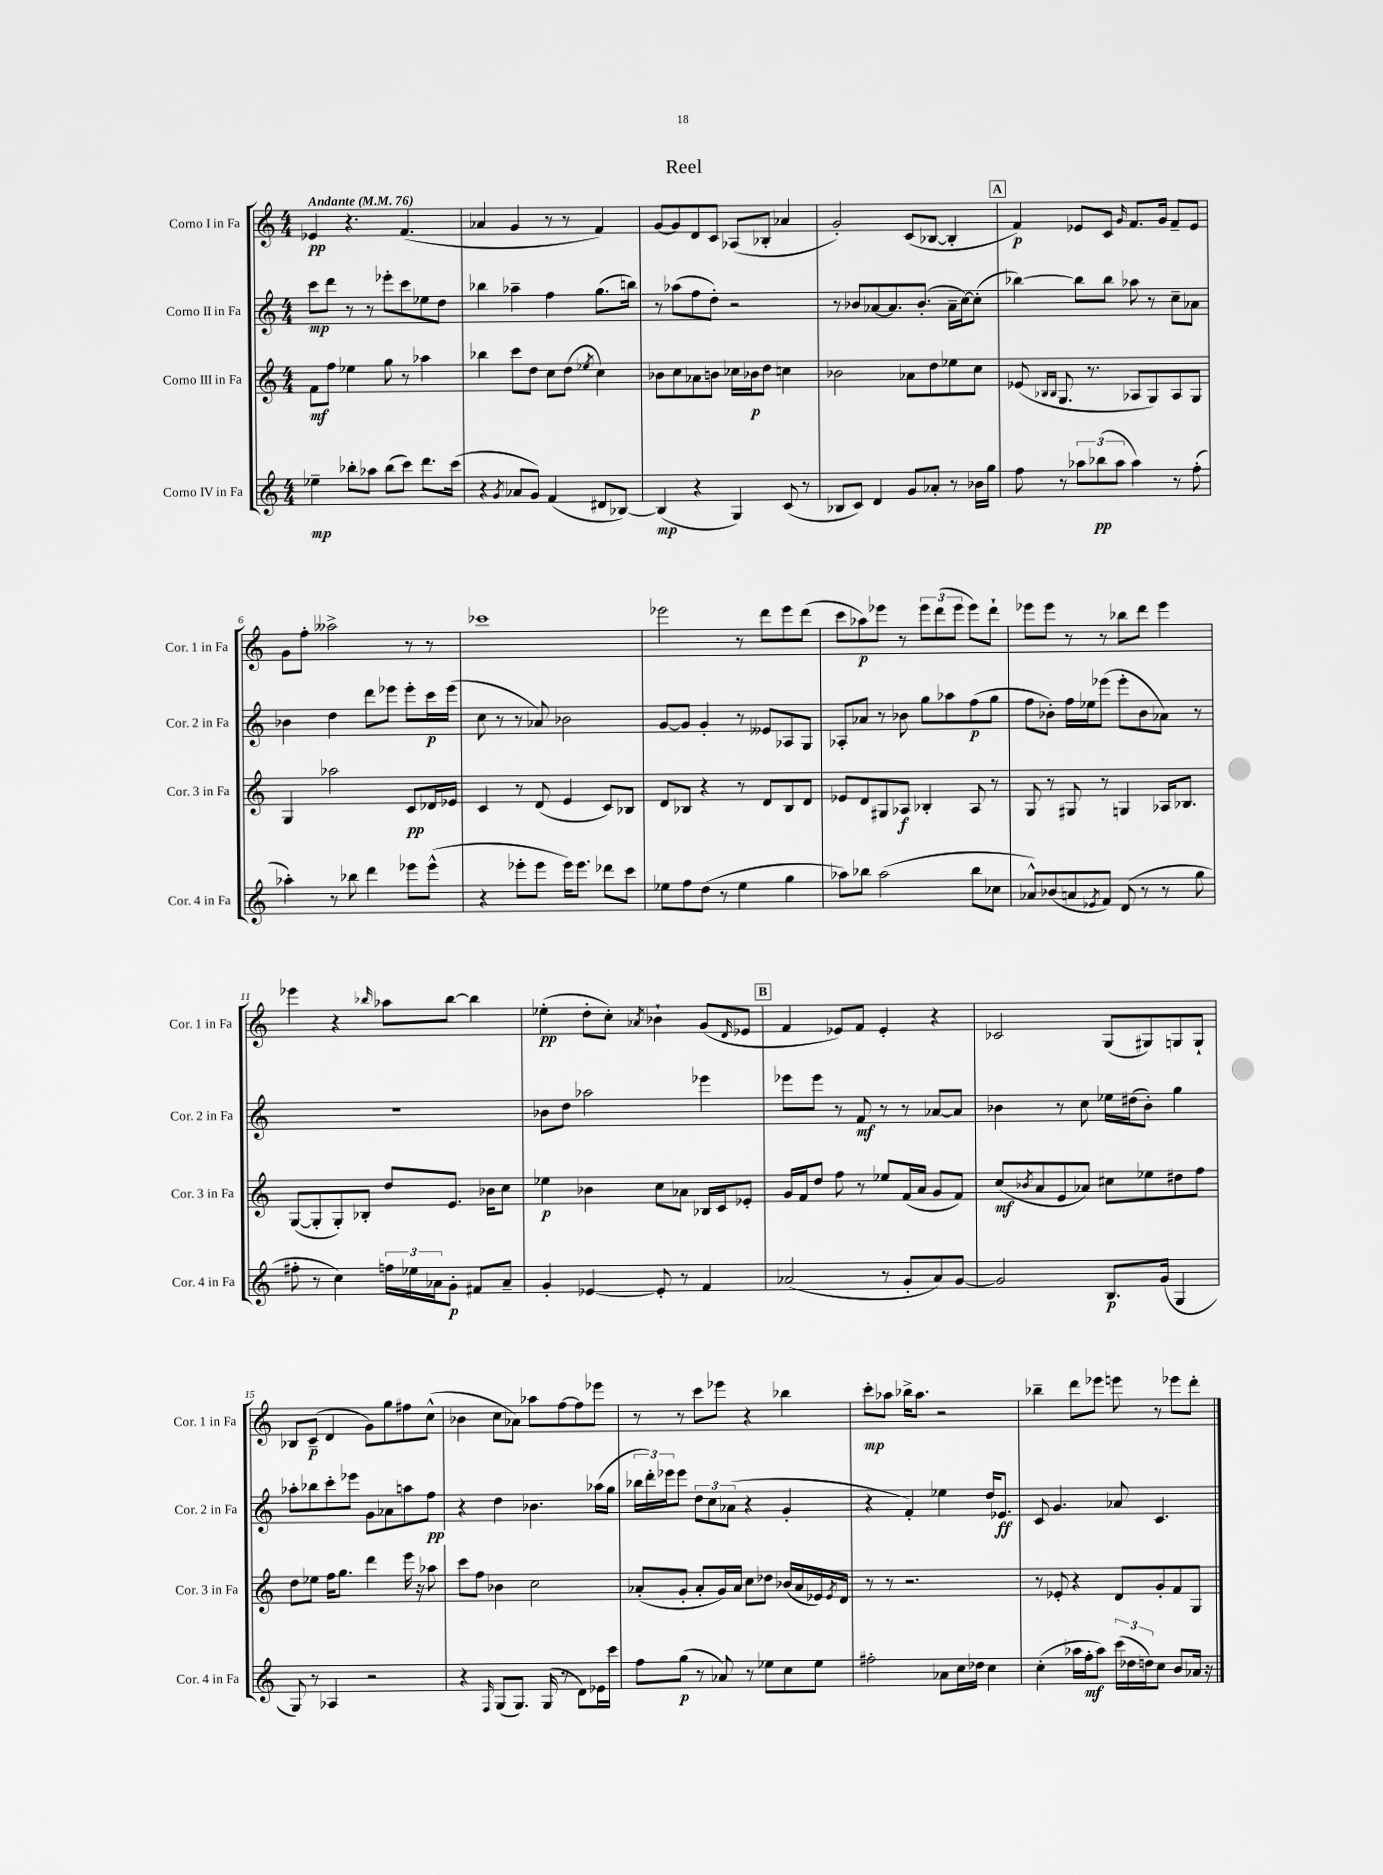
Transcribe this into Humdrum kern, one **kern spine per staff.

**kern	**dynam	**kern	**dynam	**kern	**dynam	**kern	**dynam
*part4	*part4	*part3	*part3	*part2	*part2	*part1	*part1
*staff4	*staff4	*staff3	*staff3	*staff2	*staff2	*staff1	*staff1
*I"Corno IV in Fa	*	*I"Corno III in Fa	*	*I"Corno II in Fa	*	*I"Corno I in Fa	*
*I'Cor. 4 in Fa	*	*I'Cor. 3 in Fa	*	*I'Cor. 2 in Fa	*	*I'Cor. 1 in Fa	*
*clefG2	*	*clefG2	*	*clefG2	*	*clefG2	*
*k[]	*	*k[]	*	*k[]	*	*k[]	*
*M4/4	*	*M4/4	*	*M4/4	*	*M4/4	*
*MM76	*	*MM76	*	*MM76	*	*MM76	*
=1	=1	=1	=1	=1	=1	=1	=1
!	!	!	!	!	!	!LO:TX:a:B:t=Andante	!
4ee-X~\	mp	8f\L	mf	8ccc\L	mp	4e-X/	pp
.	.	8ff\J	.	8ddd\J	.	.	.
8bb-X'\L	.	4ee-X\	.	8r	.	4.r	.
8aa-X\J	.	.	.	8r	.	.	.
(8bb-\L	.	8gg\	.	8eee-X'\L	.	.	.
8ccc\J)	.	8r	.	8ccc\	.	(4.f/	.
8.ddd\L	.	4aa-X\	.	8ee-X\	.	.	.
.	.	.	.	8dd\J	.	.	.
(16ccc\Jk	.	.	.	.	.	.	.
=2	=2	=2	=2	=2	=2	=2	=2
4r	.	4bb-X\	.	4bb-X\	.	4a-X/	.
8qg/	.	.	.	.	.	.	.
8a-X/L	.	8ccc\L	.	4aa-X~\	.	4g/	.
8g/J)	.	8dd\J	.	.	.	.	.
(4f/	.	8cc\L	.	4ff\	.	8r	.
.	.	(8dd\J	.	.	.	8r	.
.	.	8qee-X/	.	.	.	.	.
8d#X/L	.	4cc\)	.	(8.gg\L	.	4f/)	.
[8B-X/J)	.	.	.	.	.	.	.
.	.	.	.	16bbn\Jk)	.	.	.
=3	=3	=3	=3	=3	=3	=3	=3
(4B-/]	mp	8b-X\L	.	8r	.	[8g/L	.
.	.	8cc\	.	(8aa-X\L	.	8g/]	.
4r	.	8a-X\	.	8ff\	.	8d/	.
.	.	8bn\J	.	8dd'\J)	.	8c/J	.
4G/)	.	16cc-X\LL	.	2r	.	(8A-X/L	.
.	.	16b-X\J	p	.	.	.	.
.	.	8dd\J	.	.	.	8B-X'/J	.
(8c/	.	4ccn\	.	.	.	4a-X/	.
8r	.	.	.	.	.	.	.
=4	=4	=4	=4	=4	=4	=4	=4
8B-X/L	.	2b-X\	.	8r	.	2g'/)	.
8c/J)	.	.	.	8b-X/L	.	.	.
4d/	.	.	.	[8a-X/	.	.	.
.	.	.	.	8.a-/]	.	.	.
8g/L	.	8a-X\L	.	.	.	(8c/L	.
.	.	.	.	(8.b-'/J	.	.	.
8a-X'/J	.	8dd\	.	.	.	[8B-X/J	.
8r	.	8ee-X\	.	16a-~\LL	.	4B-'/]	.
.	.	.	.	[16cc\J)	.	.	.
16b-X\LL	.	8cc\J	.	(8cc'\J]	.	.	.
16gg\JJ	.	.	.	.	.	.	.
!!LO:REH:place=s1:t=A
=5	=5	=5	=5	=5	=5	=5	=5
8ff\	.	(8e-X/	.	[4bb-X\)	.	4f/)	p
.	.	16qqB-X/LL	.	.	.	.	.
.	.	16qqB-/JJ	.	.	.	.	.
8r	.	8.G/	.	.	.	.	.
12aa-X\L	.	.	.	8bb-\L]	.	8e-X/L	.
.	.	8.r	.	.	.	.	.
(12bb-X\	pp	.	.	.	.	.	.
.	.	.	.	8bb-\J	.	8c/J	.
12aa-\J	.	.	.	.	.	.	.
.	.	.	.	.	.	16qqg/	.
4aa-\)	.	8A-X/L	.	8aa-X\	.	8.f/L	.
.	.	8G/)	.	8r	.	.	.
.	.	.	.	.	.	16g/Jk	.
8r	.	8A-/	.	8cc~\L	.	8f~/L	.
(8ff'\	.	8G/J	.	8a-X\J	.	8e-/J	.
!!LO:LB:g=z
=6	=6	=6	=6	=6	=6	=6	=6
4aa-X'\)	.	4G/	.	4b-X\	.	8g\L	.
.	.	.	.	.	.	8ff'\J	.
8r	.	2aa-X\	.	4dd\	.	2aa--X^\	.
8bb-X\	.	.	.	.	.	.	.
4ddd\	.	.	.	8ddd\L	.	.	.
.	.	.	.	8eee-X\J	.	.	.
8eee-X\L	.	8c/L	pp	8eee-'\L	.	8r	.
(8eee-^^\J	.	16d-X/L	.	16ccc\L	p	8r	.
.	.	16e-X/JJ	.	(16eee-\JJ	.	.	.
=7	=7	=7	=7	=7	=7	=7	=7
4r	.	4c/	.	8cc\	.	1ccc-X	.
.	.	.	.	8r	.	.	.
8eee-X'\L	.	8r	.	8r	.	.	.
8eee-\J	.	(8d/	.	8a-X/)	.	.	.
16eee-\KL)	.	4e/	.	2b-X\	.	.	.
8.eee-\J	.	.	.	.	.	.	.
8ddd-X\L	.	8c/L)	.	.	.	.	.
8ccc\J	.	8B-X/J	.	.	.	.	.
=8	=8	=8	=8	=8	=8	=8	=8
8ee-X\L	.	8d/L	.	[8g/L	.	2eee-X\	.
8ff\	.	8B-X/J	.	8g/J]	.	.	.
(8dd\J	.	4r	.	4g'/	.	.	.
8r	.	.	.	.	.	.	.
4ee-\	.	8r	.	8r	.	8r	.
.	.	8d/L	.	8e--X/L	.	8ddd\L	.
4gg\	.	8B-/	.	8A-X/	.	8eee-\	.
.	.	8d/J	.	8G/J	.	(8ddd\J	.
=9	=9	=9	=9	=9	=9	=9	=9
8aa-X\L)	.	8e-X/L	.	8A-X'/L	.	8ccc\L	.
8bb-X\J	.	8d/	.	8a-X/J	.	8aa-X\)	p
(2aa-\	.	8G#X/	.	8r	.	8eee-X\J	.
.	.	8A-X/J	f	8b-X\	.	8r	.
.	.	4B-X'/	.	8gg\L	.	12eee-\L	.
.	.	.	.	.	.	(12ddd\	.
.	.	.	.	8aa-X\	.	.	.
.	.	.	.	.	.	12eee-\J	.
8bb-\L	.	8A-/	.	(8ff\	p	8eee-\L)	.
8cc-X\J	.	8r	.	8gg\J	.	8ddd`\J	.
=10	=10	=10	=10	=10	=10	=10	=10
8a-X^^/L)	.	8G/	.	8ff\L	.	8eee-X\L	.
(8b-X/	.	8r	.	8b-X'\J)	.	8eee-\J	.
8an/	.	8G#X/	.	16ff\LL	.	8r	.
.	.	.	.	16ee-X\J	.	.	.
8qe-X/	.	.	.	.	.	.	.
8f/J)	.	8r	.	(8eee-X\J	.	8r	.
(8d/	.	4Gn/	.	8eee-'\L	.	8bb-X\L	.
8r	.	.	.	8b-\	.	8ddd\J	.
8r	.	16A-X/KL	.	8a-X\J)	.	4eee-\	.
.	.	8.B-X/J	.	.	.	.	.
8gg\	.	.	.	8r	.	.	.
!!LO:LB:g=z
=11	=11	=11	=11	=11	=11	=11	=11
8ff#X'\	.	([8G/L	.	1r	.	4eee-X\	.
8r	.	8G'/]	.	.	.	.	.
4cc\)	.	8G'/)	.	.	.	4r	.
.	.	8B-X'/J	.	.	.	.	.
.	.	.	.	.	.	16qqbb-X/	.
24ffn\LL	.	8dd/L	.	.	.	8aa-X\L	.
24ee-X\	.	.	.	.	.	.	.
24a-X\J	.	.	.	.	.	.	.
8g'\J	p	8.e/J	.	.	.	[8bb-\J	.
8f#X/L	.	.	.	.	.	4bb-\]	.
.	.	16b-X\KL	.	.	.	.	.
8a-~/J	.	8cc\J	.	.	.	.	.
=12	=12	=12	=12	=12	=12	=12	=12
4g'/	.	4ee-X\	p	8b-X\L	.	(4ee-X'\	pp
.	.	.	.	8dd\J	.	.	.
[4e-X/	.	4b-X\	.	2aa-X\	.	8dd'\L	.
.	.	.	.	.	.	8cc'\J)	.
.	.	.	.	.	.	8qa-X/	.
8e-'/]	.	8cc\L	.	.	.	4b-X`\	.
8r	.	8a-X\J	.	.	.	.	.
4f/	.	16B-X/LL	.	4eee-X\	.	(8g/L	.
.	.	16c/J	.	.	.	.	.
.	.	.	.	.	.	16qqd/	.
.	.	8e-X'/J	.	.	.	8e-X/J	.
!!LO:REH:place=s1:t=B
=13	=13	=13	=13	=13	=13	=13	=13
(2a-X/	.	16g/LL	.	8eee-X\L	.	4f/	.
.	.	16f/J	.	.	.	.	.
.	.	8dd/J	.	8eee-\J	.	.	.
.	.	8ff\	.	8r	.	8e-X/L)	.
.	.	8r	.	8f/	mf	8f/J	.
8r	.	8ee-X/L	.	8r	.	4e-'/	.
8g'/L	.	(16f/L	.	8r	.	.	.
.	.	16a/JJ	.	.	.	.	.
8a-/)	.	8g/L	.	[8a-X/L	.	4r	.
[8g/J	.	8f/J)	.	8a-/J]	.	.	.
=14	=14	=14	=14	=14	=14	=14	=14
2g/]	.	(8cc/L	mf	4b-X\	.	2c-X/	.
.	.	8qb-X/	.	.	.	.	.
.	.	8a/	.	.	.	.	.
.	.	8e/	.	8r	.	.	.
.	.	8a-X/J)	.	8cc\	.	.	.
8.B/L	p	8cc#X\L	.	16ee-X\LL	.	(8G/L	.
.	.	.	.	(16dd#X\J	.	.	.
.	.	8ee-X\	.	8b-'\J)	.	8G#X/)	.
(16g/Jk	.	.	.	.	.	.	.
4G/	.	8dd#X\	.	4gg\	.	8Gn/	.
.	.	8ff\J	.	.	.	8G`/J	.
!!LO:LB:g=z
=15	=15	=15	=15	=15	=15	=15	=15
8G/)	.	8dd\L	.	8aa-X'\L	.	8B-X/L	.
8r	.	8ee-X\J	.	8bb-X\	.	(8c~/J	p
4A-X/	.	16ff\KL	.	8ccc'\	.	4d/	.
.	.	8.gg\J	.	.	.	.	.
.	.	.	.	8eee-X\J	.	.	.
2r	.	4ddd\	.	8g\L	.	8g\L)	.
.	.	.	.	8a-X\	.	8gg\	.
.	.	16eee\	.	8aan\	.	8ff#X\	.
.	.	16r	.	.	.	.	.
.	.	8aa-X\	.	8ff\J	pp	(8cc^^\J	.
=16	=16	=16	=16	=16	=16	=16	=16
4r	.	8ccc\L	.	4r	.	4b-X\	.
.	.	8ff\J	.	.	.	.	.
16qqF/	.	.	.	.	.	.	.
(8G/L	.	4b-X\	.	4dd\	.	8cc\L	.
8.G/J)	.	.	.	.	.	8a-X\J)	.
.	.	2cc\	.	4.b-X\	.	8aa-X\L	.
(16G/	.	.	.	.	.	.	.
8r	.	.	.	.	.	[8ff\	.
8d\L)	.	.	.	.	.	8ff\]	.
16e-X\L	.	.	.	(16aa-X\LL	.	8eee-X\J	.
16ccc\JJ	.	.	.	16gg\JJ	.	.	.
=17	=17	=17	=17	=17	=17	=17	=17
8ff\L	.	(8a-X'/L	.	24bb-X\LL	.	8r	.
.	.	.	.	24ddd'\)	.	.	.
.	.	.	.	24eee-X\J	.	.	.
(8gg\J	p	8g'/J	.	8eee-\J	.	8r	.
8r	.	8a-'/L	.	12dd\L	.	8ccc\L	.
.	.	.	.	12cc\	.	.	.
8a-X/)	.	16g/L)	.	.	.	8eee-X\J	.
.	.	.	.	(12a-X\J	.	.	.
.	.	16a-/JJ	.	.	.	.	.
8r	.	8cc\L	.	4r	.	4r	.
8ee-X\L	.	8dd-X\J	.	.	.	.	.
8cc\	.	(16b-X/LL	.	4g'/	.	4bb-X\	.
.	.	16a-/	.	.	.	.	.
8ee-\J	.	16e-X/)	.	.	.	.	.
.	.	8qe-/	.	.	.	.	.
.	.	16d/JJ	.	.	.	.	.
=18	=18	=18	=18	=18	=18	=18	=18
2ff#X'\	.	8r	.	4r	.	8ccc'\L	mp
.	.	8r	.	.	.	8aa-X\J	.
.	.	2.r	.	4f'/)	.	16bb-X^\KL	.
.	.	.	.	.	.	8.aa-\J	.
8a-X\L	.	.	.	4ee-X\	.	2r	.
16cc\L	.	.	.	.	.	.	.
16dd-X\JJ	.	.	.	.	.	.	.
4cc\	.	.	.	16dd/KL	.	.	.
.	.	.	.	8.e-X/J	ff	.	.
=19	=19	=19	=19	=19	=19	=19	=19
(4cc'\	.	8r	.	8c/	.	4bb-X~\	.
.	.	8e-X'/	.	4.g/	.	.	.
16aa-X\LL	.	4r	.	.	.	8ddd\L	.
16ff'\J	mf	.	.	.	.	.	.
8aa-\J)	.	.	.	.	.	8eee-X\J	.
(24ccc\LL	.	8d/L	.	8a-X/	.	8eeen\	.
24dd-X\	.	.	.	.	.	.	.
24ddn\J)	.	.	.	.	.	.	.
8cc\J	.	8g'/	.	4.c/	.	8r	.
8b/L	.	8f/	.	.	.	8eee-X\L	.
16a-X/Jk	.	8G/J	.	.	.	8ddd'\J	.
16r	.	.	.	.	.	.	.
==	==	==	==	==	==	==	==
*-	*-	*-	*-	*-	*-	*-	*-
